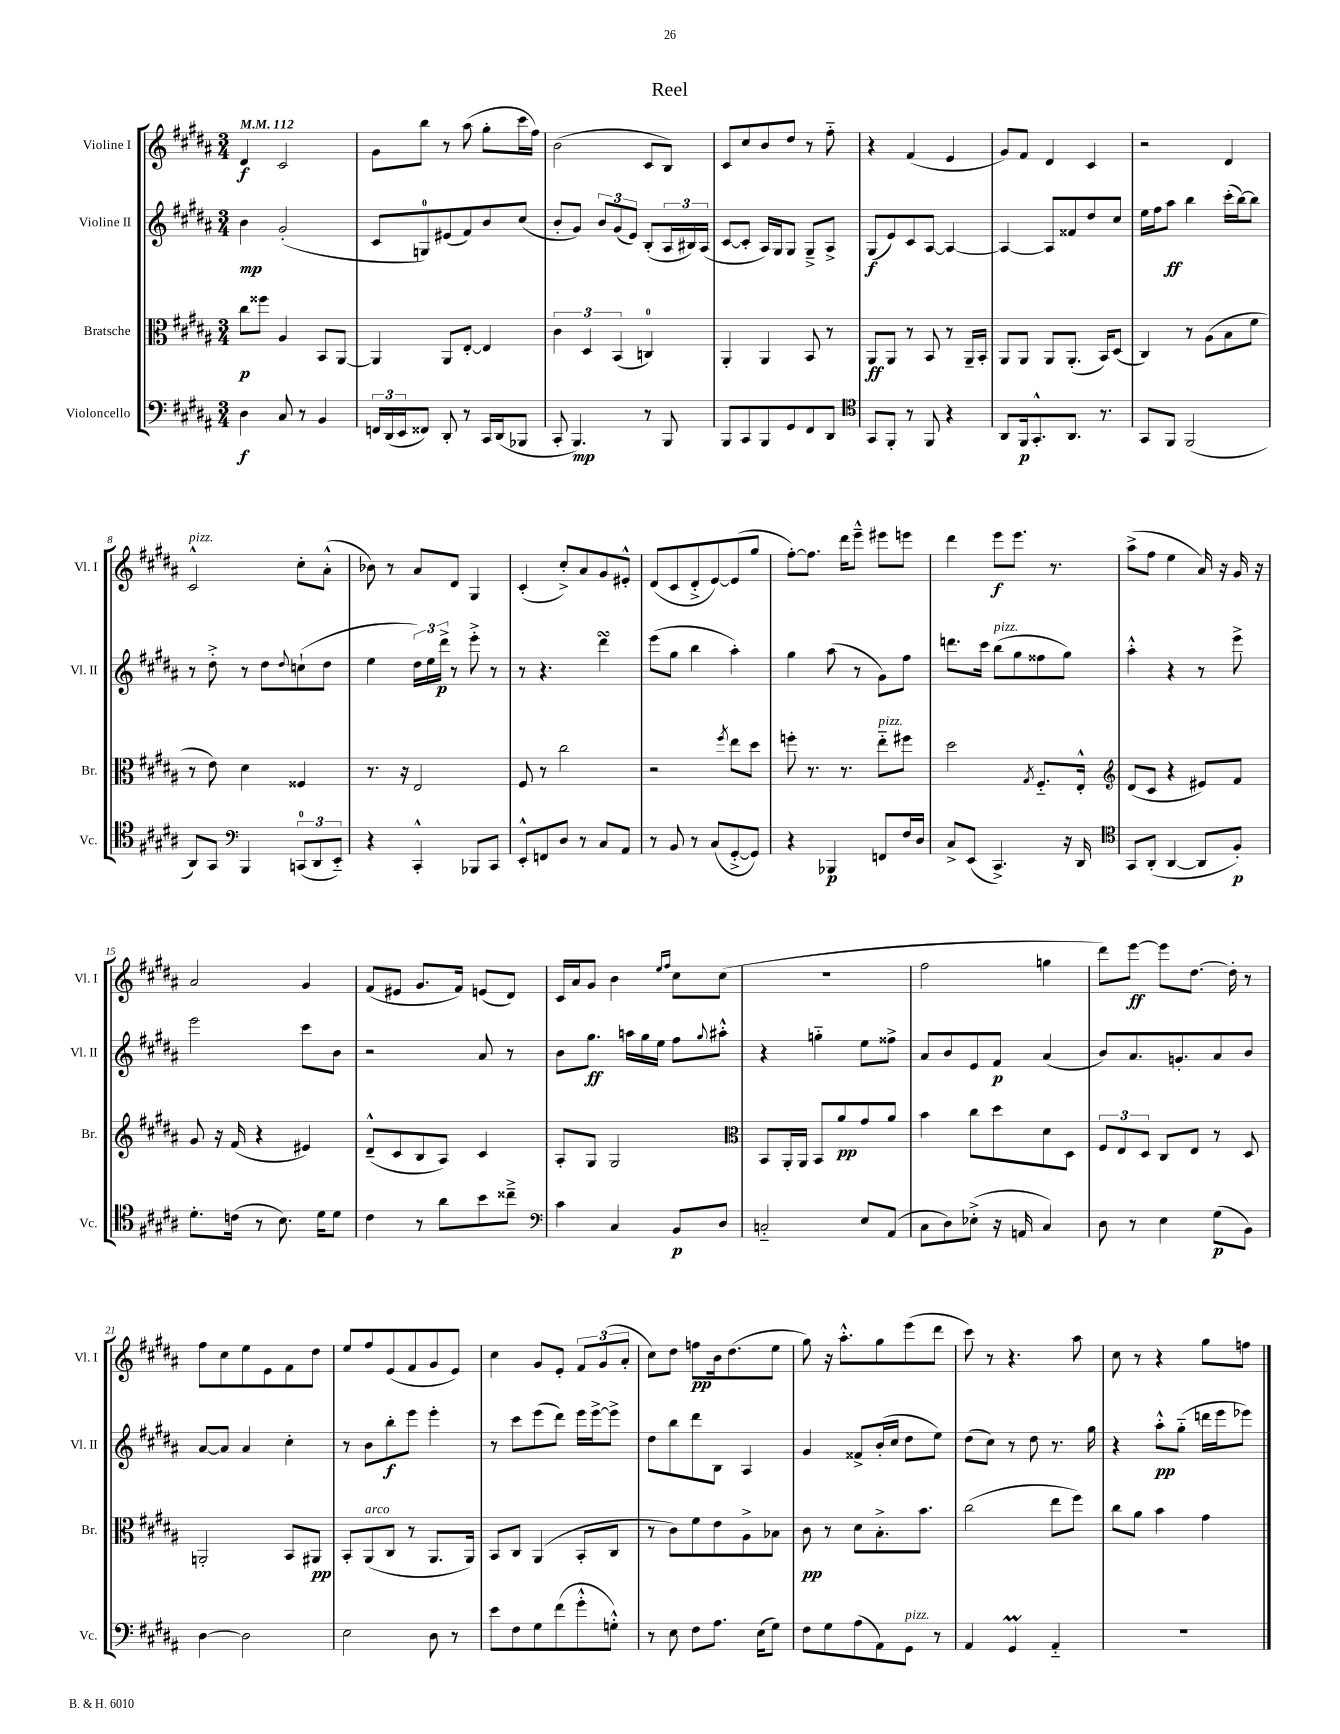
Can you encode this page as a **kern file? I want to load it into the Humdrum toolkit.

**kern	**kern	**kern	**kern
*staff4	*staff3	*staff2	*staff1
*clefF4	*clefC3	*clefG2	*clefG2
*k[f#c#g#d#a#]	*k[f#c#g#d#a#]	*k[f#c#g#d#a#]	*k[f#c#g#d#a#]
*M3/4	*M3/4	*M3/4	*M3/4
*MM112	*MM112	*MM112	*MM112
4D#\	8cc#\L	4b\	4d#/
.	8ff##\J	.	.
8C#/	4A#/	(2g#'/	2c#/
8r	.	.	.
4BB/	8BB/L	.	.
.	[8AA#/J	.	.
=	=	=	=
24FF/LL	4AA#/]	8c#/L	8g#\L
(24DD#/	.	.	.
24EE/J	.	.	.
8FF##/J)	.	8G/)	8bb\J
8DD#'/	8AA#/L	(8e#/	8r
8r	[8E'/J	8f#/)	(8aa#\
16CC#/LL	4E/]	8b/	8gg#'\L
(16DD#/J	.	.	.
8BBB-/J	.	(8cc#/J	16ccc#\L
.	.	.	16ff#\JJ)
=	=	=	=
8CC#'/	6c#\	8b'/L	(2b\
4.BBB/)	.	8g#/J)	.
.	6D#/	.	.
.	.	12b/L	.
.	(6BB/	(12g#/	.
.	.	12e/J)	.
8r	4C/)	(8B'/L	8c#/L
8BBB/	.	24A#/L	8B/J)
.	.	24B#/)	.
.	.	(24A#/JJ	.
=	=	=	=
8BBB/L	4AA#'/	[8c#/L	8c#/L
8CC#/	.	8c#'/]J	8cc#/
8BBB/	4AA#/	16A#/LL)	8b/
.	.	16G#/J	.
8GG#/	.	8G#/J	8dd#/J
8FF#/	8BB/	8G#~^/L	8r
8DD#/J	8r	8A#^/J	8ff#'~\
=	=	=	=
*clefC4	*	*	*
8GG#/L	8AA#/L	(8G#/L	4r
8FF#'/J	8AA#/J	8e/)	.
8r	8r	8c#/	(4f#/
8FF#/	8BB/	[8A#/J	.
4r	8r	4A#/_	4e/
.	16AA#~/LL	.	.
.	16BB'/JJ	.	.
=	=	=	=
8AA#/L	8AA#/L	4A#/_	8g#/L)
16FF#/k	8AA#/J	.	8f#/J
8.GG#'^^/	.	.	.
.	8AA#/L	8A#/]L	4d#/
8.AA#/J	(8.AA#'/J	8f##/	.
.	.	8dd#/	4c#/
8.r	16BB/LK)	.	.
.	(8D#/J	8cc#/J	.
=	=	=	=
8GG#/L	4C#/)	16ee\LL	2r
.	.	16ff#\J	.
8FF#/J	.	8aa#\J	.
(2FF#/	8r	4bb\	.
.	(8A#\L	.	.
.	8B\	(16ccc#'\LL	4d#/
.	.	[16bb\J)	.
.	8f#\J	8bb\]J	.
=	=	=	=
8AA#/L)	8r	8r	2c#^^/
8GG#/J	8e\)	8dd#'^\	.
*clefF4	*	*	*
4BBB/	4d#\	8r	.
.	.	8dd#\L	.
.	.	8qqdd#/	.
(12CC/L	4F##/	(8cc`\	8cc#'\L
12DD#/	.	.	.
.	.	8dd#\J	(8a#'^^\J
12EE'~/J)	.	.	.
=	=	=	=
4r	8.r	4ee\	8b-\)
.	.	.	8r
.	16r	.	.
4CC#'^^/	2E/	24dd#\LL)	8a#/L
.	.	24ee\	.
.	.	24ddd#^\JJ	.
.	.	8r	8d#/J
8BBB-/L	.	8eee'^\	4G#/
8CC#/J	.	8r	.
=	=	=	=
8EE'^^/L	8F#/	8r	(4c#'/
8FF/	8r	4.r	.
8D#/J	2cc#\	.	8cc#'^/L)
8r	.	.	8a#/
8C#/L	.	4ddd#\	8g#/
8AA#/J	.	.	8e#'^^/J
=	=	=	=
8r	2r	(8eee\L	(8d#/L
8BB/	.	8gg#\J	8c#/
8r	.	4bb\	8d#'^/
(8C#/L	.	.	[8e/)
.	8qff#/	.	.
[8GG#'^/	8ee\L	4aa#'\)	(8e/]
8GG#/]J)	8dd#\J	.	8gg#/J
=	=	=	=
4r	8ff'\	4gg#\	[8ff#'\L)
.	8.r	.	8.ff#\]J
4BBB-/	.	(8aa#\	.
.	8.r	.	16ddd#\LK
.	.	8r	8eee~^^\J
8FF/L	8ee'~\L	8g#\L)	8eee#\L
16F#/L	8ff#\J	8ff#\J	8eee\J
16D#/JJ	.	.	.
=	=	=	=
8C#^/L	2dd#\	8.ddd\L	4ddd#\
(8EE/J	.	.	.
.	.	16ccc#\Jk	.
4.CC#^/)	.	(8bb\L	8eee\L
.	.	8gg#\	8.eee\J
.	8qG#/	.	.
.	8.F#'~/L	8ff##\	.
.	.	.	8.r
16r	.	8gg#\J)	.
16DD#/	16E'^^/Jk	.	.
=	=	=	=
*clefC4	*clefG2	*	*
8GG#/L	(8d#/L	4aa#'^^\	(8aa#^\L
(8AA#'/J	8c#/J	.	8ff#\J
[4AA#/	4r	4r	4ee\
8AA#/]L	8e#/L)	8r	16a#/)
.	.	.	16r
8F#'/J)	8f#/J	8eee^\	16g#/
.	.	.	16r
=	=	=	=
8.d#'\L	8g#/	2eee\	2a#/
.	16r	.	.
(16c\Jk	(16f#/	.	.
8r	4r	.	.
8.B\)	.	.	.
.	4e#/)	8ccc#\L	4g#/
16d#\LK	.	.	.
8d#\J	.	8b\J	.
=	=	=	=
4c#\	(8d#~^^/L	2r	(8f#/L
.	8c#/	.	8e#/J
8r	8B/	.	8.g#/L
8a#\L	8A#/J)	.	.
.	.	.	16f#/Jk)
8b\	4c#/	8a#/	(8e/L
8cc##~^\J	.	8r	8d#/J)
=	=	=	=
*clefF4	*	*	*
4c#\	8A#'/L	8b\L	16c#/LL
.	.	.	16a#/J
.	8G#/J	8.gg#\J	8g#/J
4C#/	2G#/	.	4b\
.	.	16aa\LL	.
.	.	16gg#\	.
.	.	16ee\JJ	.
.	.	.	16qqee/LL
.	.	.	16qqff#/JJ
8BB/L	.	8ff#\L	8cc#\L
.	.	8qqgg#/	.
8D#/J	.	8aa#'^^\J	(8cc#\J
=	=	=	=
*	*clefC3	*	*
2C'~/	8BB/L	4r	2.r
.	16AA#'/L	.	.
.	16AA#/JJ	.	.
.	8BB/L	4gg'~\	.
.	8a#/	.	.
8E/L	8g#/	8ee\L	.
(8AA#/J	8a#/J	8ff##^\J	.
=	=	=	=
8C#\L	4b\	8a#/L	2ff#\
8D#\)	.	8b/	.
(8E-'^\J	8cc#\L	8e/	.
16r	8dd#\	8f#/J	.
16AA/	.	.	.
4C#/)	8d#\	(4a#/	4gg\
.	8D#\J	.	.
=	=	=	=
8D#\	12F#/L	8b/L)	8ddd#\L)
.	12E/	.	.
8r	.	8.a#/	[8eee\J
.	12D#/J	.	.
4E\	8C#/L	.	8eee\]L
.	.	8.g'/	.
.	8E/J	.	[8.dd#\J
(8G#\L	8r	8a#/	.
.	.	.	16dd#'\]
8BB\J)	8D#/	8b/J	8r
=	=	=	=
[4D#\	2AA'/	[8a#/L	8ff#\L
.	.	8a#/]J	8cc#\
2D#\]	.	4a#/	8ee\
.	.	.	8e\
.	8BB/L	4cc#'\	8f#\
.	8AA#/J	.	8dd#\J
=	=	=	=
2E\	8BB'/L	8r	8ee/L
.	(8AA#/	8b\L	8ff#/
.	8C#/J	8bb'\	(8e/
.	8r	8eee\J	8f#/
8D#\	8.AA#/L	4eee'\	8g#/
8r	.	.	8e/J)
.	16AA#/Jk)	.	.
=	=	=	=
8e\L	8BB/L	8r	4cc#\
8F#\	8C#/J	8ccc#\L	.
8G#\	(4AA#/	(8eee\	8g#/L
(8f#\	.	8ddd#\J)	8e'/J
8g#'^^\	8BB'/L	16eee\LL	12f#/L
.	.	[16eee^\J	.
.	.	.	(12g#/
8G'^^\J)	8C#/J	8eee^\]J	.
.	.	.	12a#'/J
=	=	=	=
8r	8r	8dd#\L	8cc#\L)
8E\	8c#\L)	8bb\	8dd#\J
8F#\L	8f#\	8ddd#\	8ff\L
8.A#\J	8e\	8B\J	16b\k
.	.	.	(8.dd#\
.	8A#^\	4A#/	.
(16E\LK	.	.	.
8G#\J)	8B-\J	.	8ee\J
=	=	=	=
8F#\L	8c#\	4g#/	8gg#\)
8G#\	8r	.	16r
.	.	.	8.aa#'^^\L
(8A#\	8d#\L	8f##^/L	.
8AA#\)	8.B'^\	(16b'/L	8gg#\
.	.	16cc#/JJ	.
8GG#\J	.	8dd#\L	(8eee\
.	8.b\J	.	.
8r	.	8ee\J)	8ddd#\J
=	=	=	=
4AA#/	(2cc#\	(8dd#\L	8ccc#\)
.	.	8cc#\J)	8r
4GG#/	.	8r	4.r
.	.	8dd#\	.
4AA#'~/	8ee\L	8.r	.
.	8ff#\J)	.	8aa#\
.	.	16gg#\	.
=	=	=	=
2.r	8cc#\L	4r	8cc#\
.	8a#\J	.	8r
.	4b\	8aa#'^^\L	4r
.	.	(8gg#'~\J	.
.	4g#\	16ddd\LL	8gg#\L
.	.	16eee\J	.
.	.	8eee-\J)	8ff\J
==	==	==	==
*-	*-	*-	*-
